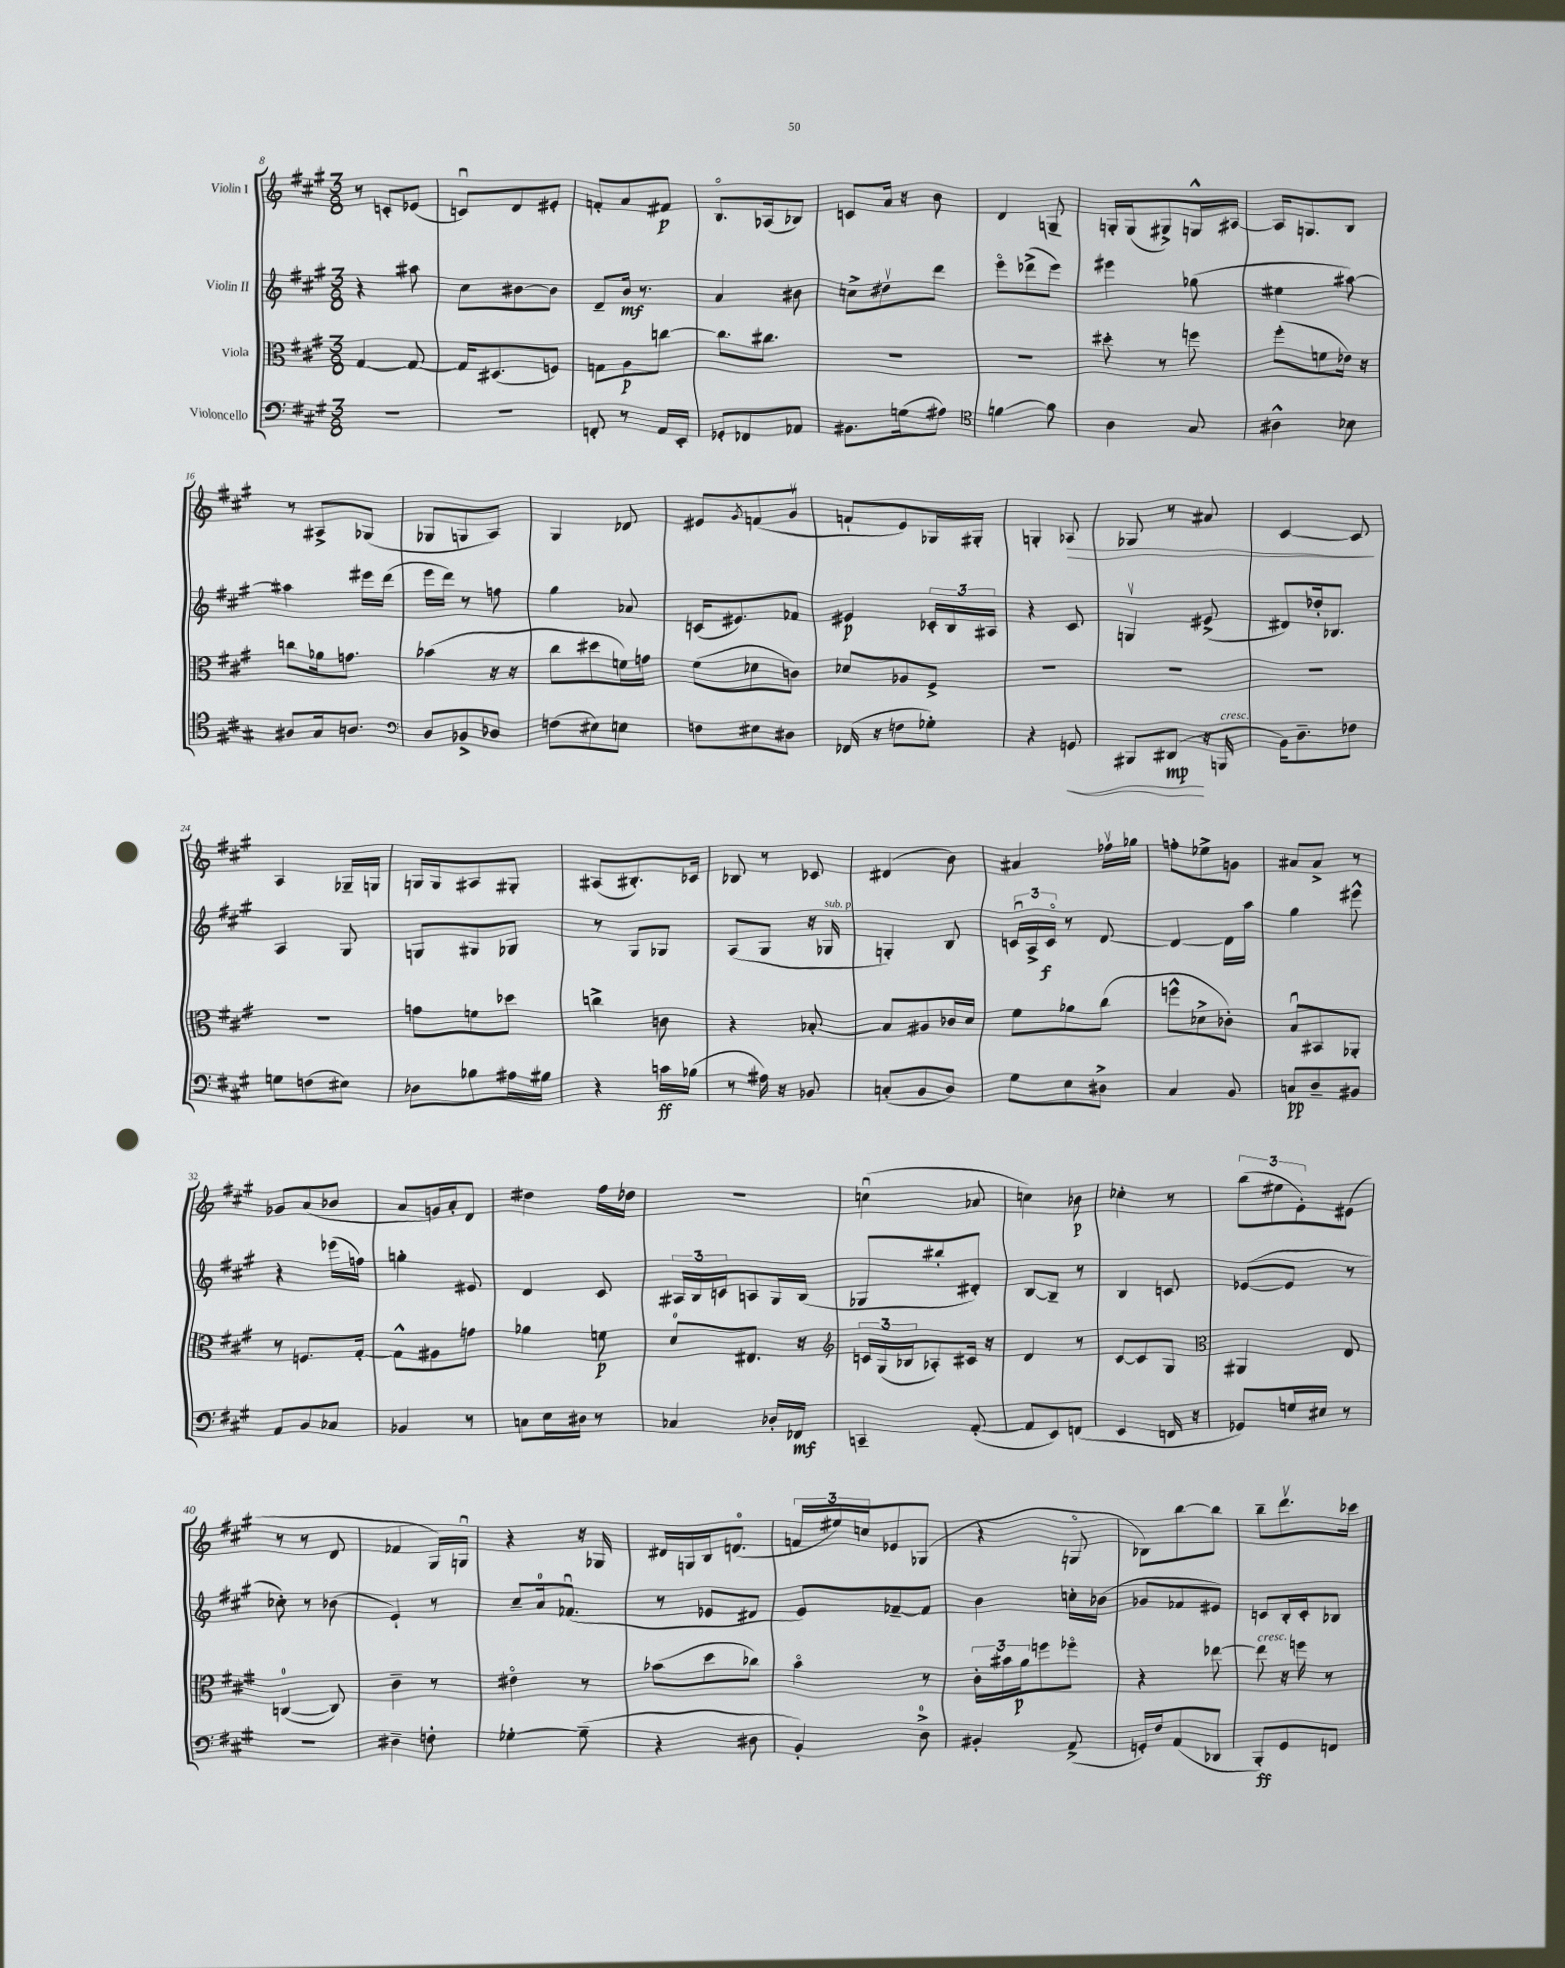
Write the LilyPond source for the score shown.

<<
\new StaffGroup <<
\new Staff = "s0" \with { instrumentName = "Violin I" } {
    \clef treble \key a \major \numericTimeSignature \time 3/8
    r8 c'8-. ees'8( |
    c'8\downbow) d'8 eis'8-. |
    f'8-. a'8 fis'8\p |
    b8.\flageolet aes16( bes8) |
    c'8 a'16 r16 b'8 |
    d'4 g8-- |
    g16-. g16( gis8->) g16-^ ais16~ |
    ais16 g8. b8 |
    r8 ais8-> ges8( |
    ges8 g8 a8) |
    gis4 des'8 |
    eis'8 \acciaccatura { gis'8 } f'8( gis'8\upbow |
    f'8-! e'8) ges16 gis16-. |
    g4-. aes8\> |
    ges8 r8 ais'8 |
    cis'4~ cis'8\! |
    a4 ges16-- g16 |
    g16 g16 ais8 gis8-. |
    ais8( bis8.-.) ces'16 |
    bes8 r8 ces'8 |
    dis'4( b'8) |
    ais'4 fes''16\upbow ges''16 |
    f''8-. ees''8-> g'8 |
    ais'8 ais'8-> r8 |
    ges'8 a'8( bes'8 |
    a'8 g'16) a'16-. d'8 |
    dis''4 fis''16 des''16 |
    r4. |
    c''4\downbow( aes'8 |
    c''4) bes'8\p |
    ces''4-. r8 |
    \tuplet 3/2 { b''8( eis''8 e'8-.) } eis'8( |
    r8 r8 d'8 |
    fes'4 gis16) g16\downbow |
    r4 r16 ges16 |
    dis'16 g16 b16 d'8.-0( |
    \tuplet 3/2 { f'16 eis''16) c''16 } ees'8 ges8( |
    r4 g8\flageolet |
    bes8) b''8~ b''8 |
    b''8-- d'''8.\upbow ces'''16 \bar "|." |
}
\new Staff = "s1" \with { instrumentName = "Violin II" } {
    \clef treble \key a \major \numericTimeSignature \time 3/8
    r4 ais''8 |
    cis''8 bis'8~ bis'8 |
    d'8-- b'16\mf r8. |
    a'4 bis'8 |
    c''8-> dis''8\upbow d'''8 |
    e'''8\flageolet des'''8->( e'''8) |
    eis'''4 ges''8( |
    eis''4 ais''8~) |
    ais''4 eis'''16 d'''16( |
    e'''16 d'''16) r8 f''8 |
    gis''4 aes'8 |
    c'16( eis'8.) fes'8 |
    eis'4\p \tuplet 3/2 { ces'16-. b16 ais16 } |
    r4 cis'8 |
    g4\upbow eis'8->( |
    dis'8) des''16-. bes8. |
    a4 gis8 |
    g8 gis8 ges8 |
    r8 gis8 ges8 |
    a8( gis8 r16 ges16^\markup { \italic "sub. p" } |
    g4-.) b8 |
    \tuplet 3/2 { c'16\downbow a16-> c'16\flageolet\f } r8 d'8~ |
    d'4~ d'16 a''16 |
    gis''4 eis'''8-^ |
    r4 ees'''16( f''16) |
    g''4-. eis'8 |
    d'4 cis'8 |
    \tuplet 3/2 { ais16 b16 c'16 } a8 gis16 b16( |
    ges8 bis''8-. dis'8-.) |
    b8~ b8-- r8 |
    b4 c'8 |
    ees'8~( ees'8 r8 |
    ces''8-.) r8 bes'8( |
    e'4-!) r8 |
    cis''8-- a'16-0 fes'8.\downbow( |
    r8 ees'8 dis'8 |
    e'8) fes'8~-- fes'8 |
    b'4 c''16-. bes'16( |
    ges'8 fes'8 eis'8) |
    c'8 b16-. c'16-. bes8 \bar "|." |
}
\new Staff = "s2" \with { instrumentName = "Viola" } {
    \clef alto \key a \major \numericTimeSignature \time 3/8
    gis4~ gis8~ |
    gis16 dis8.( f8) |
    g8 a8\p c''8~ |
    c''8. cis''8. |
    R4. |
    R4. |
    dis''8-. r8 f''8 |
    fis''8-.( f'8 ees'16) r16 |
    c''8 aes'16 g'8. |
    bes'4( r16 r16 |
    cis''8 dis''8 f'16) g'16 |
    fis'8( des'8 c'8) |
    des'8 aes8 fis8-> |
    R4. |
    R4. |
    R4. |
    R4. |
    g'8 f'8 des''8 |
    c''4-> c'8 |
    r4 bes8~-. |
    bes8 ais8 ces'16 d'16 |
    fis'8 aes'8 cis''8( |
    f''8-^ des'8-> ces'8-.) |
    b8\downbow bis,8 aes,8-. |
    r8 f8. gis16~-. |
    gis8-^ ais8 g'8 |
    aes'4 f'8\p |
    d'8-0 eis8. r16 |
    \clef treble \tuplet 3/2 { c'16 gis16( bes16 } aes8-.) cis'16 r16 |
    d'4 r8 |
    cis'8~ cis'8 gis8 |
    \clef alto ais,4 e8 |
    c4-0~( c8) |
    cis'4-- r8 |
    eis'4\flageolet r8 |
    bes'8( d''8 ces''8) |
    b'4\flageolet r8 |
    \tuplet 3/2 { cis'16-. bis'16 a'16\p } f''8 fes''8\flageolet |
    r4 ees''8~ |
    ees''8^\markup { \italic "cresc." } r16 f''16 r8 \bar "|." |
}
\new Staff = "s3" \with { instrumentName = "Violoncello" } {
    \clef bass \key a \major \numericTimeSignature \time 3/8
    R4. |
    R4. |
    f,8-. r8 a,16 e,16-. |
    ges,8-. fes,8 aes,8 |
    bis,8. g16( ais8) |
    \clef tenor f'4~ f'8 |
    a4 gis8 |
    ais4-^ bes8 |
    ais8 gis16 a8. |
    \clef bass d8 bes,8-> des8 |
    f8( eis8) e8 |
    f8 eis8 dis8 |
    fes,16( r16 f8 ges8-.) |
    r4 g,8\< |
    bis,,8 dis,8\mp\!( r16 b,,16^\markup { \italic "cresc." } |
    b,16) d8.-- fes8 |
    g8 f8( eis8) |
    des8 bes8 ais16 bis16 |
    r4 c'16\ff bes16( |
    r8 ais16) r16 bes,8 |
    c8-.( b,8 d8) |
    gis8 e8 dis8-> |
    cis4 b,8 |
    c8\pp d8-- bis,8 |
    a,8 b,8 ces8 |
    bes,4 r8 |
    c8 e16 dis16 r8 |
    ces4 des16-. fes,16\mf |
    c,4-- a,8~-.( |
    a,8 e,8) f,8( |
    e,4 f,16 r16 |
    ges,8) g16 eis16 r8 |
    R4. |
    dis4-- f8-. |
    ges4~-. ges8--( |
    r4 dis8 |
    b,4-.) d8-0-> |
    bis,4-. a,8->( |
    g,16-.) fis16 a,8( des,8 |
    b,,8-.\ff) gis,8 f,8 \bar "|." |
}
>>
>>
\layout { \context { \Score currentBarNumber = #8 } }
